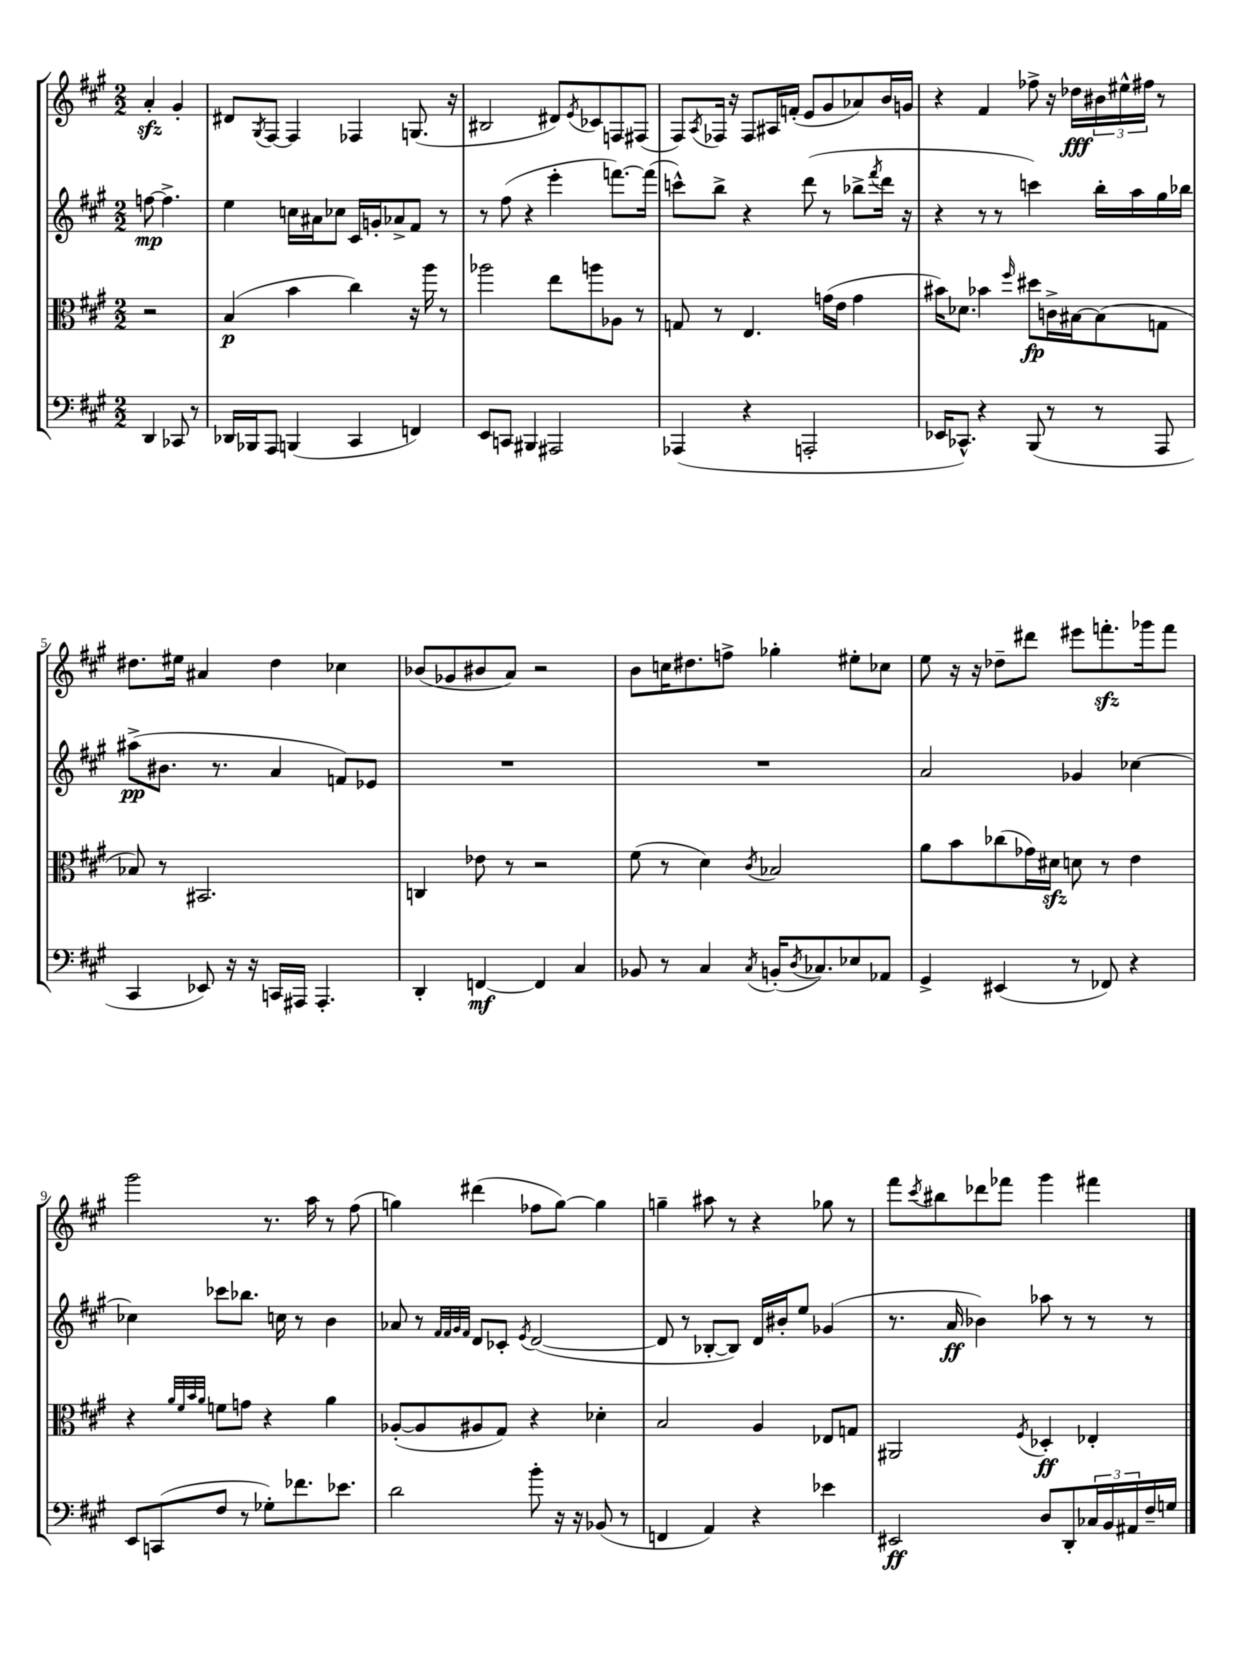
<<
\new StaffGroup <<
\new Staff = "s0" {
    \clef treble \key a \major \numericTimeSignature \time 2/2 \partial 2
    a'4-.\sfz gis'4-. |
    dis'8 \acciaccatura { gis8 } fis8~ fis4 fes4 g8.( r16 |
    bis2 dis'8) \acciaccatura { e'8 } ces'8 f8 fis8( |
    fis8) \acciaccatura { a8 } fes16 r16 fes8 ais16 f'16-.( e'8 gis'8 aes'8) b'16 g'16 |
    r4 fis'4 fes''8-> r16 des''16\fff \tuplet 3/2 { bis'16 eis''16-^ fis''16 } r8 |
    dis''8. eis''16 ais'4 dis''4 ces''4 |
    bes'8( ges'8 bis'8 a'8) r2 |
    b'8 c''16 dis''8. f''8-> ges''4-. eis''8-. ces''8 |
    e''8 r16 r16 des''8-- dis'''8 eis'''8 f'''8.-.\sfz ges'''16 f'''8 |
    gis'''2 r8. a''16 r8 fis''8( |
    g''4) dis'''4( fes''8 g''8~) g''4 |
    g''4-- ais''8 r8 r4 ges''8 r8 |
    fis'''8 \acciaccatura { cis'''8 } bis''8 des'''8 fes'''8 gis'''4 fis'''4 \bar "|." |
}
\new Staff = "s1" {
    \clef treble \key a \major \numericTimeSignature \time 2/2 \partial 2
    f''8~\mp f''4.-> |
    e''4 c''16 ais'16 ces''8 cis'16 g'16-. aes'8-> fis'8 r8 |
    r8 fis''8( r4 e'''4-. f'''8.~) f'''16( |
    c'''8-^) b''8-> r4 d'''8( r8 bes''8-> \acciaccatura { fis'''8 } d'''16 r16 |
    r4 r8 r8 c'''4) b''16-. a''16 gis''16 bes''16 |
    ais''8->\pp( bis'8. r8. a'4 f'8) ees'8 |
    R1 |
    R1 |
    a'2 ges'4 ces''4~ |
    ces''4 ces'''8 bes''8. c''16 r8 b'4 |
    aes'8 r8 \grace { fis'32 fis'32 gis'32 fis'32 } d'8 ces'8-. \acciaccatura { e'8 } d'2~( |
    d'8 r8 bes8~-. bes8) d'16 bis'16-. e''8 ges'4( |
    r8. a'16\ff bes'4) aes''8 r8 r8 r8 \bar "|." |
}
\new Staff = "s2" {
    \clef alto \key a \major \numericTimeSignature \time 2/2 \partial 2
    r2 |
    b4\p( b'4 cis''4) r16 a''16 r8 |
    aes''2 e''8 a''8 aes8 r8 |
    g8 r8 e4. g'16( e'16 g'4 |
    bis'16) des'8. bes'4 \grace { fis''16 } dis''8\fp c'16-> bis16~ bis8( g8 |
    bes8) r8 bis,2. |
    c4 ees'8 r8 r2 |
    fis'8( r8 d'4) \acciaccatura { cis'8 } bes2 |
    a'8 b'8 ces''8( ges'16) dis'16\sfz d'8 r8 e'4 |
    r4 \grace { a'32 fis'32 b'32 a'32 } f'8 g'8 r4 a'4 |
    aes8~-.( aes8 ais8 gis8) r4 des'4-. |
    b2 a4 ees8 g8 |
    ais,2 \acciaccatura { fis8 } des4-.\ff ees4-. \bar "|." |
}
\new Staff = "s3" {
    \clef bass \key a \major \numericTimeSignature \time 2/2 \partial 2
    d,4 ces,8 r8 |
    des,16 bes,,16 a,,8 b,,4( cis,4 f,4) |
    e,8 c,8 bis,,4 ais,,2 |
    aes,,4( r4 a,,2-. |
    ees,16 ces,8.-^) r4 b,,8( r8 r8 a,,8 |
    cis,4 ees,8) r16 r16 c,16 ais,,16 ais,,4.-. |
    d,4-. f,4~\mf f,4 cis4 |
    bes,8 r8 cis4 \acciaccatura { cis8 } b,16-.( \acciaccatura { d8 } ces8.) ees8 aes,8 |
    gis,4-> eis,4( r8 fes,8) r4 |
    e,8 c,8( fis8 r8 ges8-.) fes'8. ees'8. |
    d'2 b'8-. r16 r16 bes,8( r8 |
    f,4 a,4) r4 ees'4 |
    eis,2\ff d8 d,8-. \tuplet 3/2 { ces16 b,16 ais,16 } fis16-- g16 \bar "|." |
}
>>
>>
